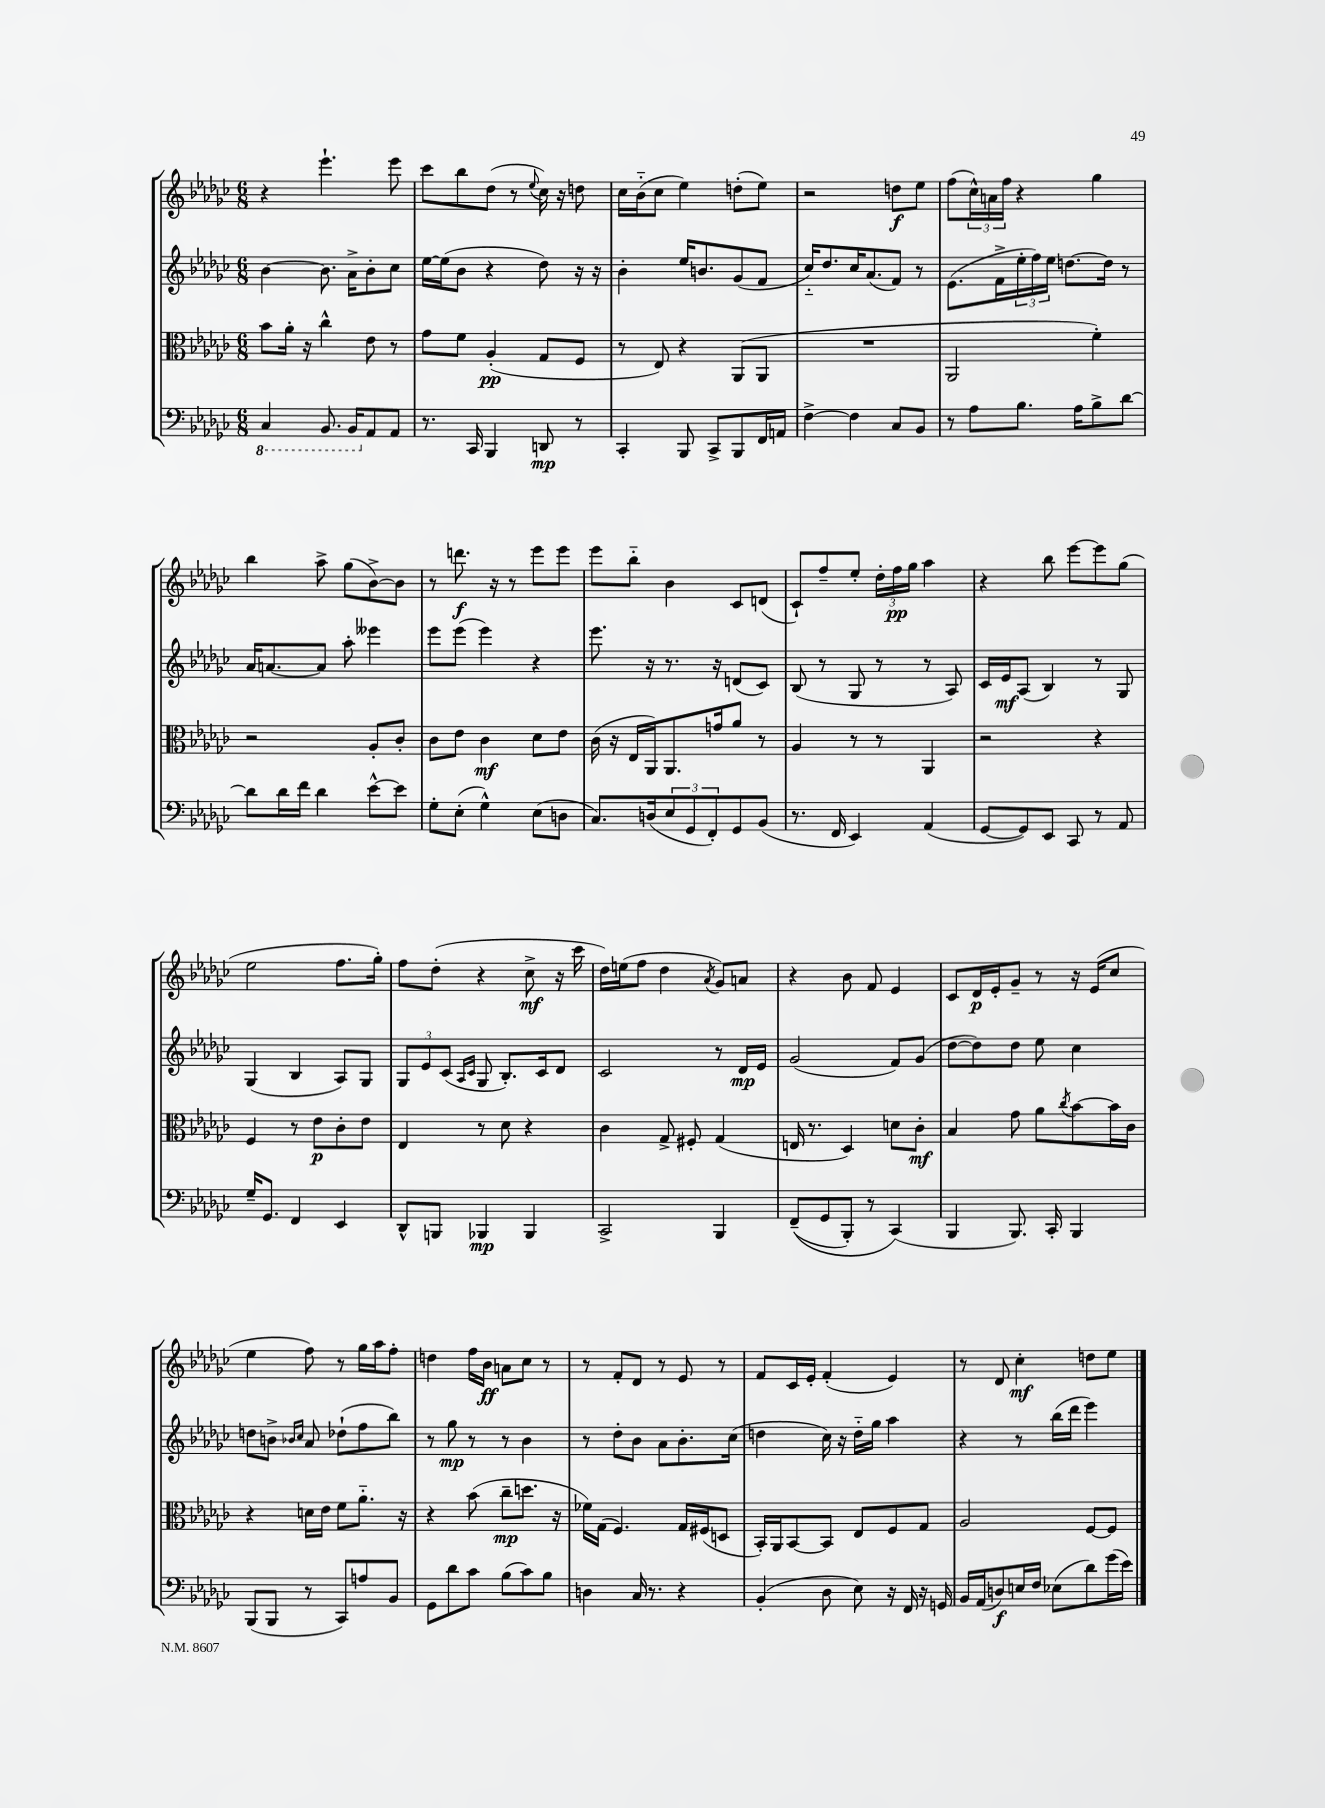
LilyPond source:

<<
\new StaffGroup <<
\new Staff = "s0" {
    \clef treble \key ges \major \numericTimeSignature \time 6/8
    r4 ees'''4.-! ees'''8 |
    ces'''8 bes''8 des''8( r8 \appoggiatura { ees''8 } ces''16) r16 d''8 |
    ces''16 bes'16-_( ces''8 ees''4) d''8-.( ees''8) |
    r2 d''8\f ees''8 |
    f''8( \tuplet 3/2 { ces''16-^) a'16 f''16 } r4 ges''4 |
    bes''4 aes''8-> ges''8( bes'8~->) bes'8 |
    r8 d'''8.\f r16 r8 ees'''8 ees'''8 |
    ees'''8 bes''8-_ bes'4 ces'8 d'8( |
    ces'8-!) f''8-- ees''8-. \tuplet 3/2 { des''16-. f''16\pp ges''16 } aes''4 |
    r4 bes''8 ees'''8~ ees'''8 ges''8( |
    ees''2 f''8. ges''16-.) |
    f''8 des''8-.( r4 ces''8->\mf r16 ces'''16 |
    des''16) e''16( f''8 des''4 \acciaccatura { aes'8 } ges'8) a'8 |
    r4 bes'8 f'8 ees'4 |
    ces'8 des'16\p ees'16-. ges'8-- r8 r16 ees'16( ces''8 |
    ees''4 f''8) r8 ges''16 aes''16 f''8-. |
    d''4 f''16 bes'16\ff a'8 ces''8 r8 |
    r8 f'8-. des'8 r8 ees'8 r8 |
    f'8 ces'16 ees'16-. f'4-.( ees'4) |
    r8 des'8 ces''4-.\mf d''8 ees''8 \bar "|." |
}
\new Staff = "s1" {
    \clef treble \key ges \major \numericTimeSignature \time 6/8
    bes'4~ bes'8. aes'16-> bes'8-. ces''8 |
    ees''16~ ees''16( bes'8 r4 des''8) r16 r16 |
    bes'4-. ees''16 b'8. ges'8( f'8 |
    ces''16-_) des''8. ces''16 aes'8.( f'8) r8 |
    ees'8.( f'16-> \tuplet 3/2 { ees''16-. f''16) ees''16 } d''8.~ d''16 r8 |
    aes'16 a'8.~ a'8 aes''8-. eeses'''4 |
    ees'''8 ees'''8( ees'''4) r4 |
    ees'''8. r16 r8. r16 d'8( ces'8) |
    bes8( r8 ges8 r8 r8 aes8) |
    ces'16 ees'16\mf aes8( bes4) r8 ges8 |
    ges4( bes4 aes8) ges8 |
    \tuplet 3/2 { ges8 ees'8 ces'8( } \grace { aes16 ces'16 } ges8 bes8.-.) ces'16 des'8 |
    ces'2 r8 des'16\mp ees'16 |
    ges'2( f'8) ges'8( |
    des''8~ des''8) des''8 ees''8 ces''4 |
    d''8 b'8-> \grace { bes'16 ces''16 } aes'8 des''8-!( f''8 bes''8) |
    r8 ges''8\mp r8 r8 bes'4 |
    r8 des''8-. bes'8 aes'8 bes'8.-. ces''16( |
    d''4 ces''16) r16 d''16-_ ges''16 aes''4 |
    r4 r8 bes''16( des'''16 ees'''4) \bar "|." |
}
\new Staff = "s2" {
    \clef alto \key ges \major \numericTimeSignature \time 6/8
    bes'8 aes'16-. r16 ces''4-^ ees'8 r8 |
    ges'8 f'8 aes4-.\pp( ges8 f8 |
    r8 ees8) r4 aes,8( aes,8 |
    R2. |
    aes,2 f'4-.) |
    r2 aes8-. ces'8-. |
    ces'8 ees'8 ces'4\mf des'8 ees'8 |
    ces'16( r16 ees16 aes,16) aes,8. g'16 aes'8 r8 |
    aes4 r8 r8 aes,4 |
    r2 r4 |
    f4 r8 ees'8\p ces'8-. ees'8 |
    ees4 r8 des'8 r4 |
    ces'4 ges8-> fis8-. ges4( |
    e16 r8. des4) d'8 ces'8-.\mf |
    bes4 ges'8 aes'8 \acciaccatura { ces''8 } bes'8~ bes'16 ces'16 |
    r4 d'16 ees'16 f'8 aes'8.-_ r16 |
    r4 bes'8( ces''8--\mp d''8. r16 |
    fes'16) ges16( f4.) ges16 fis16( d8 |
    bes,16-.) aes,16 bes,8~ bes,8 ees8 f8 ges8 |
    aes2 f8~ f8 \bar "|." |
}
\new Staff = "s3" {
    \clef bass \key ges \major \numericTimeSignature \time 6/8
    \ottava #-1 ces,4 bes,,8. bes,,16 \ottava #0 aes,8 aes,8 |
    r8. ces,16 bes,,4 d,8\mp r8 |
    ces,4-. bes,,8 ces,8-> bes,,8 f,16 a,16 |
    f4~-> f4 ces8 bes,8 |
    r8 aes8 bes8. aes16 bes8-> des'8~ |
    des'8 des'16 f'16 des'4 ees'8~-^ ees'8 |
    ges8-. ees8-.( ges4-^) ees8( d8 |
    ces8.) d16( \tuplet 3/2 { ees8 ges,8 f,8-.) } ges,8 bes,8( |
    r8. f,16 ees,4) aes,4( |
    ges,8~ ges,8) ees,8 ces,8 r8 aes,8 |
    ges16-- ges,8. f,4 ees,4 |
    des,8-^ b,,8 bes,,4\mp bes,,4 |
    ces,2-> bes,,4 |
    f,8--(\( ges,8 bes,,8-.) r8 ces,4(\) |
    bes,,4 bes,,8.) ces,16-. bes,,4 |
    bes,,8( bes,,8 r8 ces,8) a8 bes,8 |
    ges,8 des'8 ces'8 bes8( ces'8) bes8 |
    d4 ces16 r8. r4 |
    bes,4-.( des8 ees8) r16 f,16 r16 g,16 |
    bes,16 aes,16( d8\f) e16 f16 ees8( des'8) ges'16( ees'16) \bar "|." |
}
>>
>>
\layout { \context { \Score \remove "Bar_number_engraver" } }
